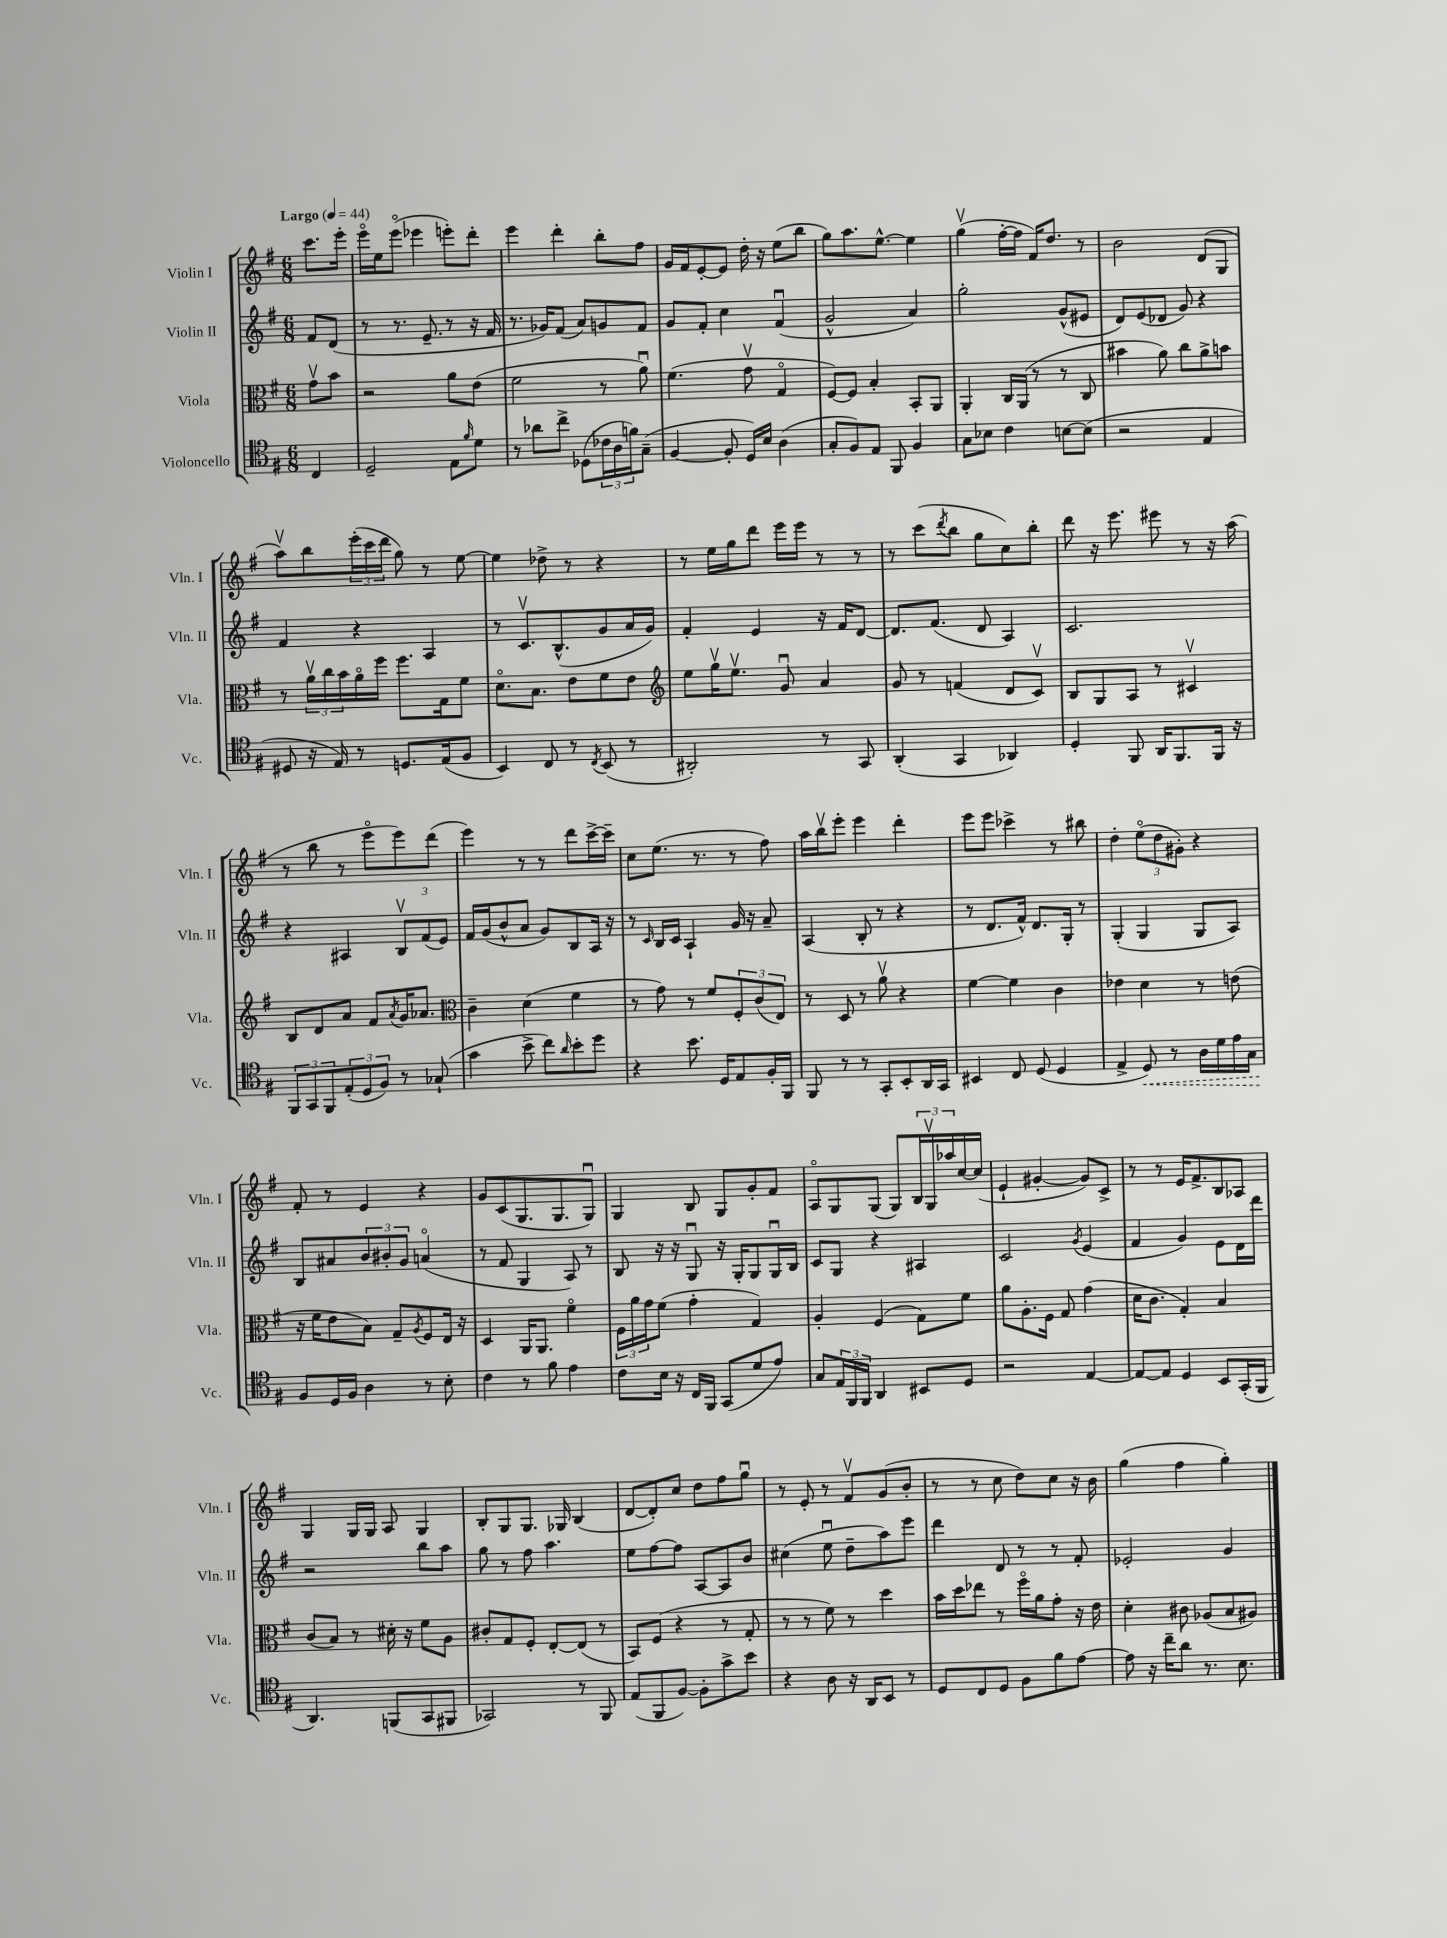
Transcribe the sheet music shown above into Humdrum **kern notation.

**kern	**kern	**kern	**kern
*staff4	*staff3	*staff2	*staff1
*clefC4	*clefC3	*clefG2	*clefG2
*k[f#]	*k[f#]	*k[f#]	*k[f#]
*M6/8	*M6/8	*M6/8	*M6/8
*MM44	*MM44	*MM44	*MM44
4C	8gv	8f#	8.ccc
.	8b	(8d	.
.	.	.	16eee'
=	=	=	=
2D~	2r	8r	16eeeo
.	.	.	16ee
.	.	8.r	(8eeeo
.	.	.	4eee-
.	.	8.e~	.
8E	8a	8r	8eee')
16qqf#	.	.	.
8d	(8e	16r	8ddd'
.	.	16f#	.
=	=	=	=
8r	2f#	8.r	4eee
8a-	.	.	.
.	.	16g-)	.
8cc^	.	(8f#	4ddd'
(8D-	.	8a)	.
24c-	8r	8g	8bb'
24A	.	.	.
24f)	.	.	.
(8G~	8au)	8f#	8ff#
=	=	=	=
[4F#	(4.f#	8g	16g
.	.	.	16f#
.	.	8f#'	[8e'
8F#']	.	4cc	8e]
16D)	8gv	.	16dd'
16B	.	.	16r
(4A	4Go	(4f#u	(8ee
.	.	.	8bb
=	=	=	=
8G'	[8F#)	2g^^	8gg)
8F#)	8F#]	.	8.aa
8E	4B'	.	.
.	.	.	[8.ee^^
8FF#	.	.	.
4F#	8BB'	4a)	4ee]
.	8AA	.	.
=	=	=	=
8G	4AA'	2gg'	(4ggv
8B-	.	.	.
4c	16C	.	[16ff#'
.	(16AA	.	16ff#]
.	8r	.	16f#)
.	.	.	8.dd
[8B	8r	(8g^^	.
(8B]	8C	8e#	8r
=	=	=	=
2r	4b#	8d)	2b
.	.	(8e	.
.	8a)	8d-	.
.	8cc	8g)	.
4E	8a^	4r	(8d
.	8b	.	8G
=	=	=	=
8D#	8r	4f#	8aav)
16r	24av	.	8bb
.	24cc	.	.
16E)	.	.	.
.	24b	.	.
8r	16ao	4r	(24eee'
.	.	.	24ccc
.	16ff#	.	.
.	.	.	24ddd
8.D	8.ff#	.	8gg)
.	.	4A	8r
(16E	16G	.	.
8F#	8f#	.	[8ee
=	=	=	=
4BB)	8.do	8r	4ee]
.	.	8.cv	.
.	8.B	.	.
8C	.	.	8dd-^
.	.	(8.B^^	.
8r	8e	.	8r
8qC	.	.	.
(8BB	8f#	8g	4r
8r	8e	16a	.
.	.	16g)	.
=	=	=	=
*	*clefG2	*	*
2AA#')	8ee	4f#'	8r
.	16ggv	.	16ee
.	8.eev	.	16gg
.	.	4e	8ddd
.	8gu	.	16eee
.	.	.	16eee
8r	4a	16r	8r
.	.	16f#	.
8GG	.	[8d	8r
=	=	=	=
(4AA'	8g	8.d]	8r
.	8r	.	(8ccc
.	.	(8.f#	.
.	.	.	8qddd
4GG	(4f	.	8bb
.	.	8d	8gg
4AA-)	8d	4A)	8cc)
.	8cv)	.	8bb'
=	=	=	=
4D'	8B	2.c	8ddd
.	8G	.	16r
.	.	.	8.eee
8FF#	8A	.	.
16AA	8r	.	8eee#
8.FF#	.	.	.
.	4c#v	.	8r
16FF#	.	.	16r
16r	.	.	(16aa
=	=	=	=
12FF#	8B	4r	8r
12GG	.	.	.
.	8d	.	8bb
12FF#	.	.	.
(12E'	8a	4A#	8r
12D	.	.	.
.	8f#	.	8eeeo
12F#)	.	.	.
.	8qa	.	.
8r	16g	12Bv	8eee)
.	8.a-	.	.
.	.	(12f#	.
(8G-`	.	.	(8ddd
.	.	12e)	.
=	=	=	=
*	*clefC3	*	*
4g	4c~	16f#	4eee)
.	.	(16g	.
.	.	8b^^	.
8b^	(4d	8a	8r
8cc)	.	8g)	8r
16qqa	.	.	.
8b'	4f#	8B	8ddd
8dd	.	16A	[16ccc^
.	.	16r	16ccc~]
=	=	=	=
4r	8r	8r	8cc
.	.	16qqc	.
.	8g)	16B	(8.ee
.	.	16c	.
8.b	8r	4A`	.
.	.	.	8.r
.	8f#	.	.
16D	.	.	.
8E	12F#'	16g	8r
.	.	16r	.
.	(12c	.	.
16F#'	.	8a~	8ff#)
.	12E)	.	.
16FF#	.	.	.
=	=	=	=
8FF#	8r	(4A	16aa
.	.	.	16bbv
8r	8D	.	8eee'
8r	8r	8B'	4eee
8GG'	8av	8r	.
8BB'	4r	4r	4ddd'
16AA	.	.	.
16GG	.	.	.
=	=	=	=
4BB#	[4f#	8r	8eee
.	.	8.d	8eee
8C	4f#]	.	4ccc-^
.	.	16f#^^)	.
(8D	.	8.d	.
4D	4c	.	8r
.	.	16G'	.
.	.	8r	8bb#
=	=	=	=
4E^	4e-	(4G'	4dd'
8D)	4d	4G	(12eeo
.	.	.	12dd
8r	.	.	.
.	.	.	12g#')
16A	8r	8G	4r
16d	.	.	.
16e	(8e	8A)	.
16G	.	.	.
=	=	=	=
8F#	16r	8B	8f#'
.	16f#	.	.
16D	8e	8a#	8r
16F#	.	.	.
4A	8B)	12b	4e
.	.	12b#'	.
.	8G~	.	.
.	.	12g	.
.	8qA	.	.
8r	8F#	(4ao	4r
8B'	16E	.	.
.	16r	.	.
=	=	=	=
4c	4D	8r	8g
.	.	8f#	(8c
8r	16AA	4G	8.G
.	8.AA	.	.
8f#	.	.	.
.	.	.	8.G
4e	4f#o	8A)	.
.	.	8r	8Gu)
=	=	=	=
8c	24F#	8B	4G
.	24a	.	.
.	24g	.	.
16B	(8f#	16r	.
16r	.	16r	.
16C	4g'	8Gu	8B
16FF#	.	.	.
(8GG	.	16r	8G
.	.	16G'	.
8d	4G)	8G	8g'
8e)	.	16Gu	8f#
.	.	16B	.
=	=	=	=
8G	4A'	8c	8Ao
24E	.	8G	8G
24FF#	.	.	.
24FF#	.	.	.
4AA	(4F#	4r	(8G
.	.	.	8G)
8BB#	8G)	4A#	24B
.	.	.	24Gv
.	.	.	24aa-
8D	8f#	.	[16cc
.	.	.	(16cc]
=	=	=	=
2r	8a	2c	4e`
.	8.A'	.	.
.	.	.	[4g#'
.	16F#	.	.
.	8G	.	.
.	.	8qg	.
[4E	(4g	(4e	8g#])
.	.	.	8c^
=	=	=	=
8E_	16d	4f#	8r
.	8.c	.	.
8E]	.	.	8r
4D	4G')	4g)	16e
.	.	.	8.f#^
8BB	4B	8e	8B
(16GG'	.	16d	8A-
16FF#	.	16ddd	.
=	=	=	=
4.AA)	(8c	2r	4G
.	8B)	.	.
.	8r	.	16G
.	.	.	16G
(8FF	16d#'	.	8A
.	16r	.	.
8GG	8f#	8bb	4G
8FF#	8A	8aa	.
=	=	=	=
2GG-)	8c#'	8gg	8B'
.	8G	8r	8G
.	8F#'	8ff#	8.G
.	[8E'	4.aa	.
.	.	.	16G-
8r	(8E]	.	(4B
8FF#	8r	.	.
=	=	=	=
(8E	8BB)	8ee	[8d
8FF#	(8F#	[8ff#	8d'])
[8F#)	4r	8ff#]	8cc
8F#']	.	[8A	8dd
8g^	8r	8A]	8ff#
8b	8G'	8b	8ggu
=	=	=	=
4r	8r	(4cc#	8r
.	8r	.	8e'
8A	8f#)	8eeu	8r
16r	8r	8dd~	8f#v
16AA	.	.	.
8BB	4dd	8aa)	(8g
8r	.	8eee	8b'
=	=	=	=
8D	16b	4ddd	8r
.	16dd	.	.
8C	8ee-	.	8r
8D	8r	8d	8cc
8F#	16ff#o	8r	8dd)
.	16a	.	.
8f#	8g'	8r	8cc
[8e	16r	8f#'	16r
.	16e	.	16b
=	=	=	=
8e]	4d'	2e-'	(4gg
16r	.	.	.
16cc~	.	.	.
8a	8c#	.	4ff#
8.r	(8A-	.	.
.	8B	4g	4gg')
8.B	.	.	.
.	8A#)	.	.
==	==	==	==
*-	*-	*-	*-
